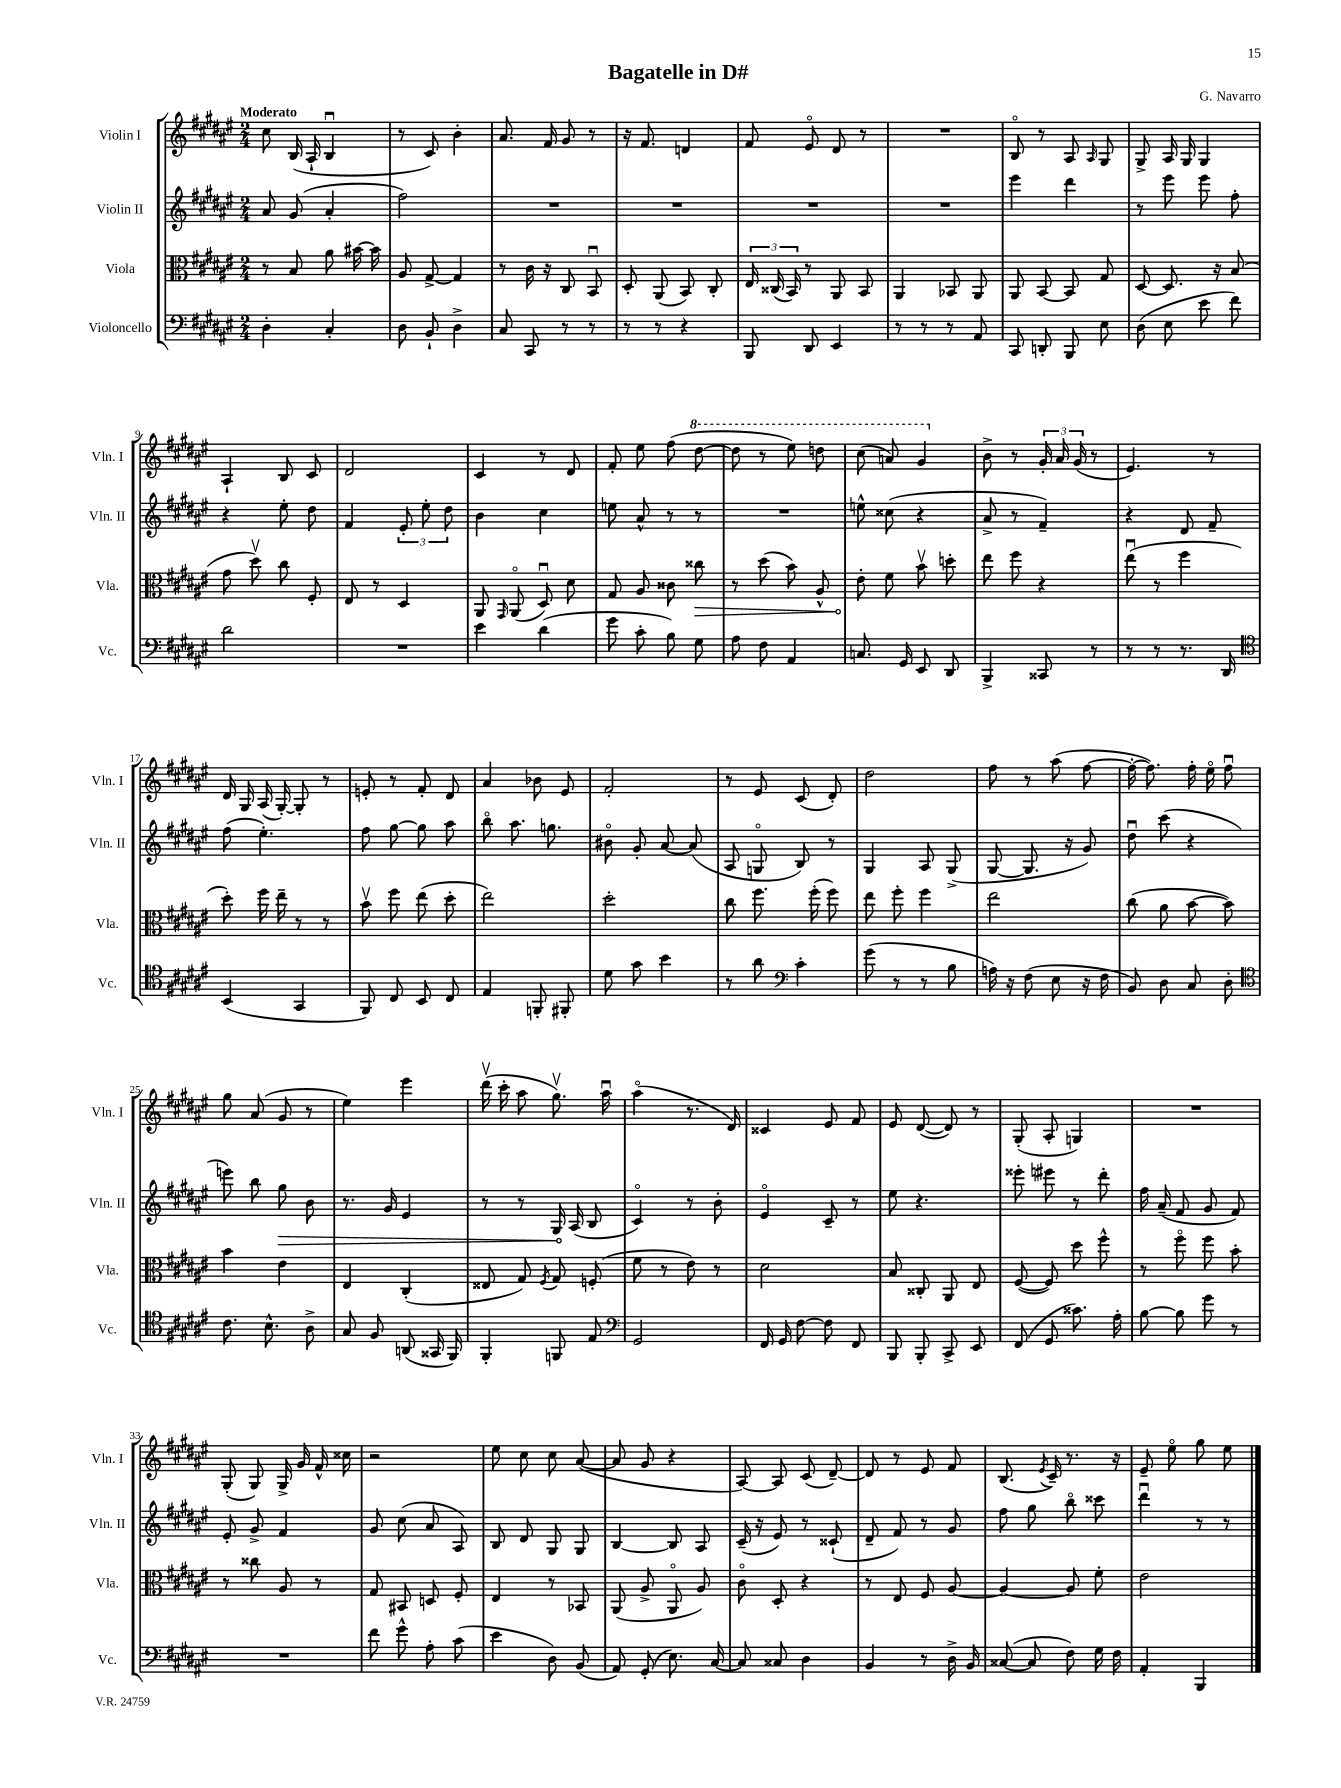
\header { title = "Bagatelle in D#" composer = "G. Navarro" }
<<
\new StaffGroup <<
\new Staff = "s0" \with { instrumentName = "Violin I" shortInstrumentName = "Vln. I" } {
    \clef treble \key fis \major \numericTimeSignature \time 2/4 \tempo "Moderato"
    \autoBeamOff cis''8 b16( ais16-! b4\downbow |
    r8 cis'8) b'4-. |
    ais'8. fis'16 gis'8 r8 |
    r16 fis'8. d'4 |
    fis'8 eis'8\flageolet dis'8 r8 |
    R2 |
    b8\flageolet r8 ais8 \grace { ais16 } gis8 |
    gis8-> ais16 gis16 gis4 |
    ais4-! b8 cis'8 |
    dis'2 |
    cis'4 r8 dis'8 |
    fis'8-. eis''8 fis''8( \ottava #1 dis'''8~ |
    dis'''8 r8 eis'''8) d'''8 |
    cis'''8( a''8) gis''4 \ottava #0 |
    b'8-> r8 \tuplet 3/2 { gis'16-. ais'16 gis'16( } r8 |
    eis'4.) r8 |
    dis'16 gis16 ais16( gis16~-.) gis8-. r8 |
    e'8-. r8 fis'8-. dis'8 |
    ais'4 bes'8 eis'8 |
    fis'2-. |
    r8 eis'8 cis'8( dis'8-.) |
    dis''2 |
    fis''8 r8 ais''8( fis''8~ |
    fis''16~-. fis''8.) fis''16-. eis''16\flageolet fis''8\downbow |
    gis''8 ais'8( gis'8 r8 |
    eis''4) eis'''4 |
    dis'''16\upbow( cis'''16-. ais''8 gis''8.\upbow) ais''16\downbow |
    ais''4\flageolet( r8. dis'16) |
    cisis'4 eis'8 fis'8 |
    eis'8 dis'8~( dis'8) r8 |
    gis8-.( ais8-. g4) |
    R2 |
    gis8-.( gis8) gis16-> gis'16 fis'16-^ cisis''16 |
    r2 |
    eis''8 cis''8 cis''8 ais'8~( |
    ais'8 gis'8 r4 |
    ais8~) ais8 cis'8( dis'8~--) |
    dis'8 r8 eis'8 fis'8 |
    b8.( \acciaccatura { eis'8 } cis'16--) r8. r16 |
    eis'8-- eis''8\flageolet gis''8 eis''8 \bar "|." |
}
\new Staff = "s1" \with { instrumentName = "Violin II" shortInstrumentName = "Vln. II" } {
    \clef treble \key fis \major \numericTimeSignature \time 2/4
    \autoBeamOff ais'8 gis'8( ais'4-. |
    fis''2) |
    R2 |
    R2 |
    R2 |
    R2 |
    eis'''4 dis'''4 |
    r8 eis'''8 eis'''8 fis''8-. |
    r4 eis''8-. dis''8 |
    fis'4 \tuplet 3/2 { eis'8-. eis''8-. dis''8 } |
    b'4 cis''4 |
    e''8 ais'8-^ r8 r8 |
    R2 |
    e''8-^ cisis''8( r4 |
    ais'8-> r8 fis'4--) |
    r4 dis'8 fis'8-- |
    fis''8( eis''4.-.) |
    fis''8 gis''8~ gis''8 ais''8 |
    b''8\flageolet ais''8. g''8. |
    bis'8\flageolet gis'8-. ais'8~ ais'8( |
    ais8 g8\flageolet b8) r8 |
    gis4 ais8 gis8->( |
    gis8~ gis8. r16 gis'8) |
    dis''8\downbow cis'''8( r4 |
    e'''8) b''8 \once \override Hairpin.circled-tip = ##t gis''8\> b'8 |
    r8. gis'16 eis'4 |
    r8 r8 gis16\! ais16( b8 |
    cis'4\flageolet) r8 b'8-. |
    eis'4\flageolet cis'8-- r8 |
    eis''8 r4. |
    eisis'''8-. eis'''8 r8 dis'''8-. |
    fis''16 ais'16--( fis'8 gis'8 fis'8) |
    eis'8-. gis'8-> fis'4 |
    gis'8 cis''8( ais'8 ais8) |
    b8 dis'8 gis8 gis8 |
    b4~ b8 ais8 |
    cis'16--( r16 eis'8) r8 cisis'8-!( |
    dis'8-- fis'8) r8 gis'8 |
    fis''8 gis''8 b''8\flageolet cisis'''8 |
    dis'''4\downbow r8 r8 \bar "|." |
}
\new Staff = "s2" \with { instrumentName = "Viola" shortInstrumentName = "Vla." } {
    \clef alto \key fis \major \numericTimeSignature \time 2/4
    \autoBeamOff r8 b8 ais'8 bis'16~ bis'16 |
    ais8 gis8~-> gis4 |
    r8 cis'16 r16 cis8 b,8\downbow |
    dis8-. ais,8( b,8) cis8-. |
    \tuplet 3/2 { eis16 cisis16( b,16) } r8 ais,8 b,8 |
    ais,4 bes,8 ais,8 |
    ais,8 b,8~ b,8 gis8 |
    dis8~ dis8. r16 b8( |
    gis'8 dis''8\upbow) cis''8 fis8-. |
    eis8 r8 dis4 |
    ais,8 \grace { gis,16 } ais,8\flageolet( dis8\downbow) dis'8 |
    gis8 ais8 cisis'8 \once \override Hairpin.circled-tip = ##t cisis''8\> |
    r8 dis''8( b'8) ais8-^ |
    eis'8-.\! fis'8 b'8\upbow d''8-. |
    eis''8 fis''8 r4 |
    eis''8\downbow( r8 fis''4 |
    dis''8-.) fis''16 eis''16-- r8 r8 |
    b'8\upbow fis''8 eis''8( dis''8-. |
    eis''2) |
    dis''2-. |
    cis''8 fis''8. fis''16-.( fis''8) |
    eis''8 fis''8-. fis''4 |
    eis''2 |
    cis''8( ais'8 b'8~ b'8) |
    b'4 eis'4 |
    eis4 cis4-.( |
    eisis8 gis8) \acciaccatura { fis8 } gis8 f8-.( |
    fis'8 r8 eis'8) r8 |
    dis'2 |
    b8 cisis8-. ais,8 eis8 |
    fis8~( fis8) dis''8 fis''8-^ |
    r8 fis''8\flageolet fis''8 b'8-. |
    r8 cisis''8 ais8 r8 |
    gis8 bis,8 d8 fis8-. |
    eis4 r8 bes,8 |
    ais,8( ais8-> ais,8\flageolet ais8) |
    cis'8\flageolet dis8-. r4 |
    r8 eis8 fis8 ais8~ |
    ais4~ ais8 fis'8-. |
    eis'2 \bar "|." |
}
\new Staff = "s3" \with { instrumentName = "Violoncello" shortInstrumentName = "Vc." } {
    \clef bass \key fis \major \numericTimeSignature \time 2/4
    \autoBeamOff dis4-. cis4-. |
    dis8 b,8-! dis4-> |
    cis8 cis,8 r8 r8 |
    r8 r8 r4 |
    b,,8 dis,8 eis,4 |
    r8 r8 r8 ais,8 |
    cis,8 d,8-. b,,8 eis8 |
    dis8( eis8 eis'8 fis'8) |
    dis'2 |
    R2 |
    eis'4 dis'4( |
    gis'8 cis'8-. b8) gis8 |
    ais8 fis8 ais,4 |
    c8. gis,16 eis,8 dis,8 |
    b,,4-> cisis,8 r8 |
    r8 r8 r8. dis,16 |
    \clef tenor b,4( gis,4 |
    fis,8) cis8 b,8 cis8 |
    eis4 f,8-. fis,8-. |
    dis'8 gis'8 b'4 |
    r8 ais'8 \clef bass cis'4-. |
    gis'8( r8 r8 b8 |
    a16) r16 fis8( eis8 r16 fis16 |
    b,8) dis8 cis8 dis8-. |
    \clef tenor cis'8. b8.-^ ais8-> |
    gis8 fis8 a,8( gisis,16 fis,16) |
    fis,4-. f,8 eis8 |
    \clef bass gis,2 |
    fis,16 gis,16 fis8~ fis8 fis,8 |
    b,,8 b,,8-. cis,8-> eis,8 |
    fis,8( gis,8 cisis'8.) ais16-. |
    b8~ b8 gis'8 r8 |
    R2 |
    fis'8 gis'8-^ ais8-. cis'8( |
    eis'4 dis8) b,8( |
    ais,8) gis,8-.( eis8.) cis16~ |
    cis8 cisis8 dis4 |
    b,4 r8 dis16-> b,16 |
    cisis8~( cisis8 fis8) gis16 fis16 |
    ais,4-. b,,4 \bar "|." |
}
>>
>>
